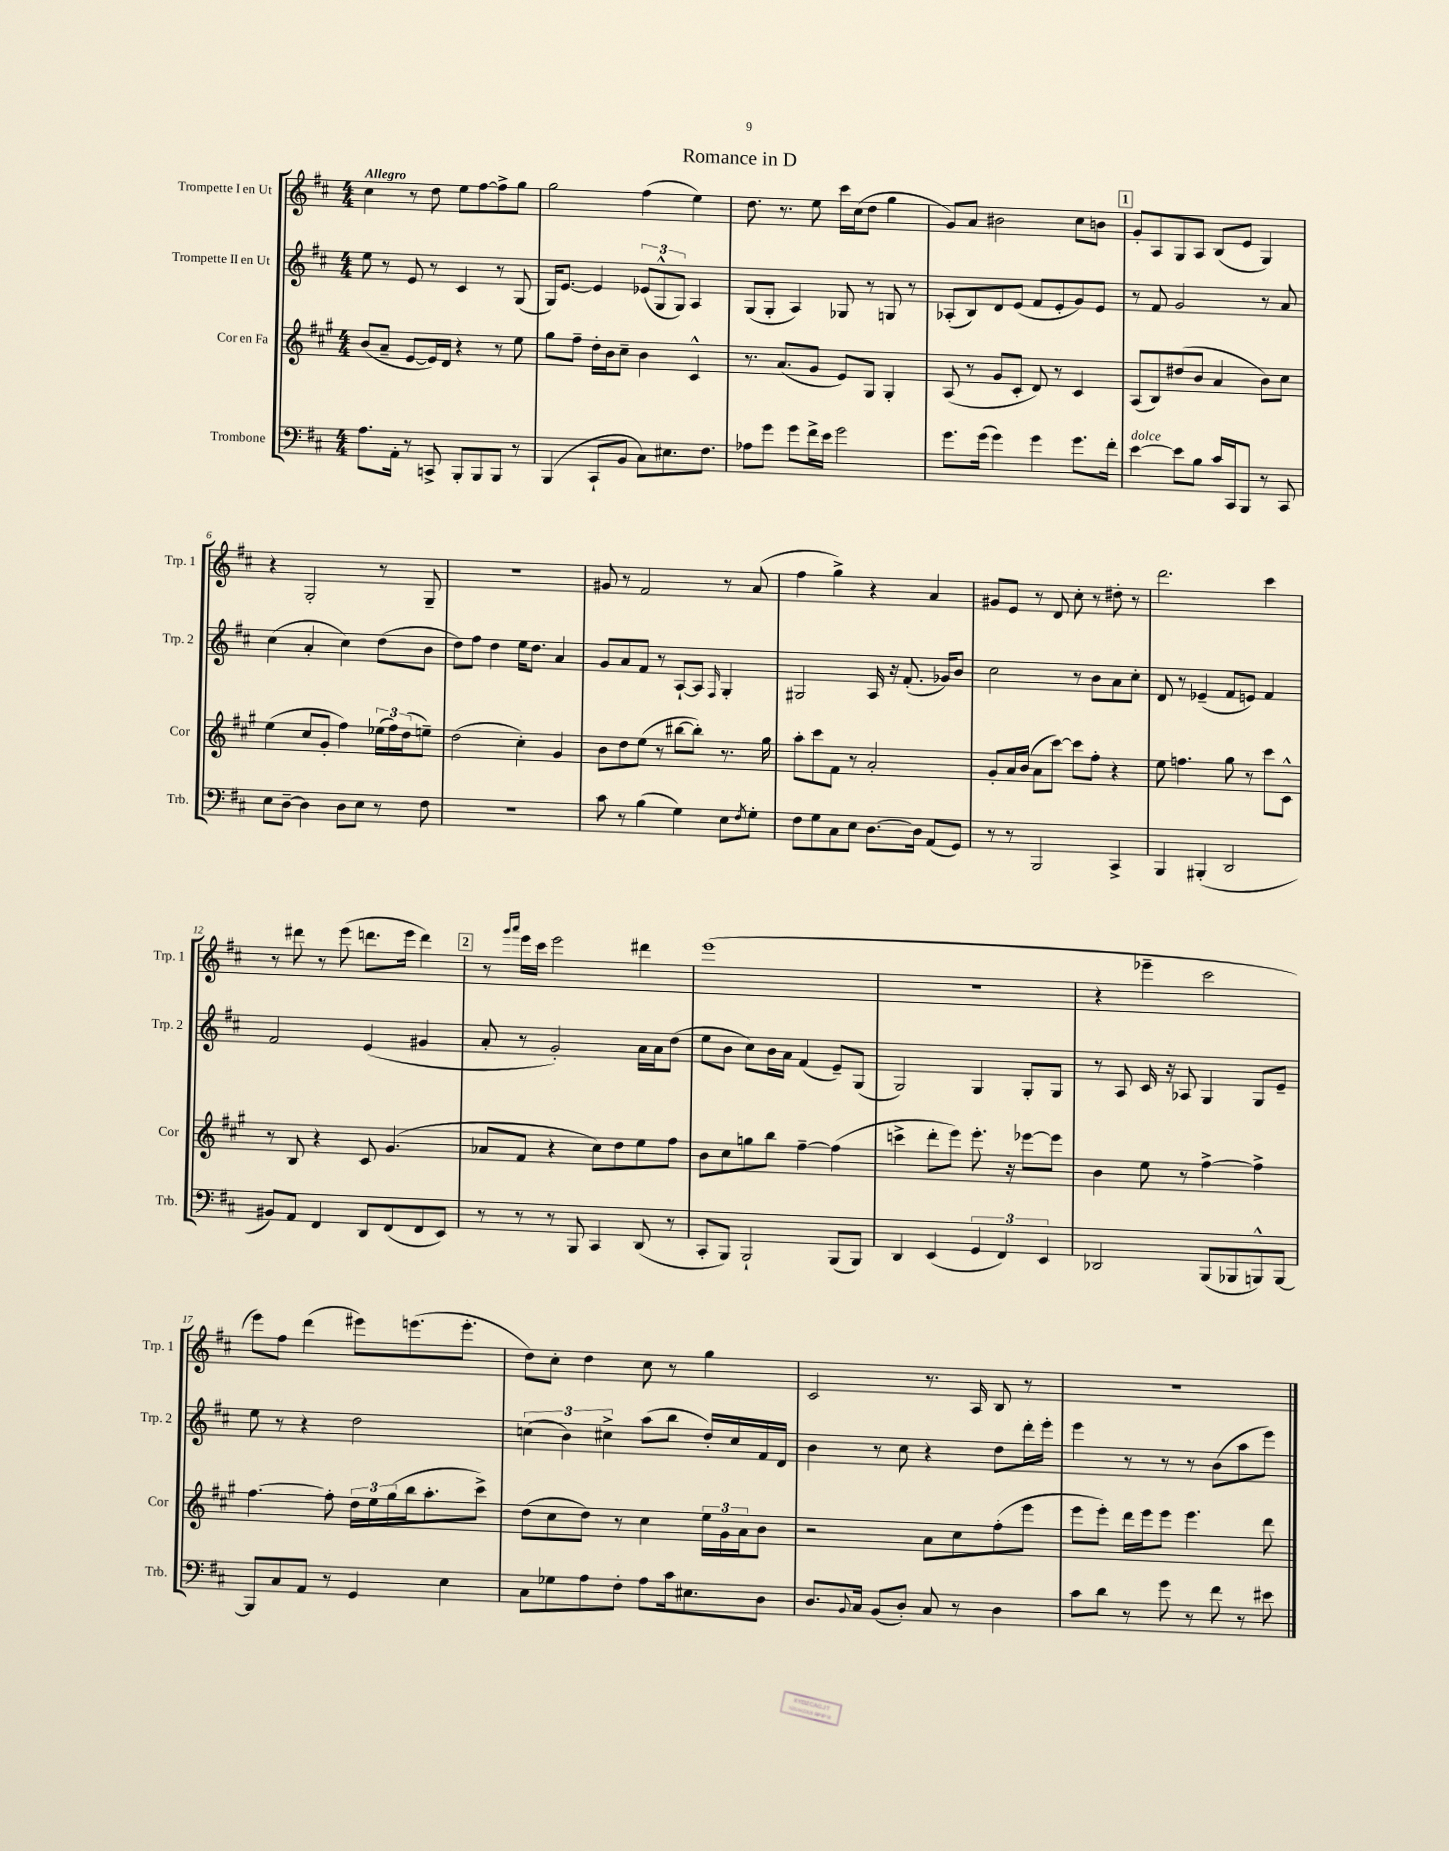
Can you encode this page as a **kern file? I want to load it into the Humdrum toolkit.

**kern	**kern	**kern	**kern
*part4	*part3	*part2	*part1
*staff4	*staff3	*staff2	*staff1
*I"Trombone	*I"Cor en Fa	*I"Trompette II en Ut	*I"Trompette I en Ut
*I'Trb.	*I'Cor	*I'Trp. 2	*I'Trp. 1
*clefF4	*clefG2	*clefG2	*clefG2
*k[f#c#]	*k[f#c#g#]	*k[f#c#]	*k[f#c#]
*M4/4	*M4/4	*M4/4	*M4/4
=1	=1	=1	=1
!	!	!	!LO:TX:a:B:t=Allegro
8.A\L	(8b/L	8ee\	4cc#\
.	8a~/J	8r	.
16AA'\Jk	.	.	.
8r	[8e/L	8e/	8r
8CCn^/	16e/L])	8r	8dd\
.	16d/JJ	.	.
8BBB'/L	4r	4c#/	8ee\L
8BBB/	.	.	[8ff#\
8BBB/J	8r	8r	8ff#^\]
8r	8ee\	(8G/	8gg\J
=2	=2	=2	=2
(4BBB/	8gg#\L	16G/KL)	2gg\
.	.	[8.e/J	.
.	8ff#~\J	.	.
8CC#`/L	16dd'\LL	4e/]	.
.	16b\J	.	.
8BB/J	8cc#~\J	.	.
8C#\L)	4b\	(12e-X/L	(4ff#\
.	.	12G^^/	.
8.E#X\	.	.	.
.	.	12G/J)	.
.	4c#^^/	4A/	4ee\)
8.F#\J	.	.	.
=3	=3	=3	=3
8A-X\L	8.r	(8G/L	8.dd\
8g\J	.	8G'/J	.
.	(8.a/L	.	8.r
8g\L	.	4A/)	.
16f#^\L	8g#/J	.	8ee\
16e\JJ	.	.	.
2g\	8e/L)	8G-X/	16ccc#\LL
.	.	.	(16cc#\J
.	8G#/J	8r	8dd\J
.	4G#'/	8Gn/	4gg\
.	.	8r	.
=4	=4	=4	=4
8.g\L	(8A/	(8A-X'/L	8g/L)
.	8r	8B/)	8a/J
(16g\Jk	.	.	.
4g\)	8g#/L	8d/	2b#X\
.	8c#'/J	(8e/J	.
4g\	8d/)	8f#/L	.
.	8r	8e'/	.
8.g\L	4c#/	8g/)	8cc#\L
.	.	8e/J	8bn\J
16f#'\Jk	.	.	.
!!LO:REH:place=s1:t=1
=5	=5	=5	=5
!LO:TX:a:i:t=dolce	!	!	!
[4e\	(8A/L	8r	8g'/L
.	8B/)	8f#/	8A/
8e\L]	(8dd#X/	2g/	8G/
8B\J	8b/J	.	8A/J
16c#/LL	4a/	.	(8B/L
16CC#/J	.	.	.
8BBB/J	.	.	8e/J
8r	8b\L)	8r	4G/)
8CC#/	8cc#\J	8a/	.
!!LO:LB:g=z
=6	=6	=6	=6
8E\L	(4ee\	(4cc#\	4r
[8D~\J	.	.	.
4D\]	8cc#/L	4a'/	2G'/
.	8g#'/J	.	.
8D\L	4ff#\)	4cc#\)	.
8E\J	.	.	.
8r	(24ee-X\LL	(8dd\L	8r
.	24ff#\)	.	.
.	(24dd\J	.	.
8F#\	8een~\J)	8b\J	8G~/
=7	=7	=7	=7
1r	(2dd\	8dd\L)	1r
.	.	8ff#\J	.
.	.	4dd\	.
.	4cc#'\)	16ee\KL	.
.	.	8.dd\J	.
.	4g#/	4a/	.
=8	=8	=8	=8
8c#\	8b\L	8g/L	8g#X/
8r	8dd\	8a/	8r
(4B\	(8ee\J	8f#/J	2f#/
.	8r	8r	.
4G\)	[8bb#X\L	[8A`/L	.
.	8bb#'\J])	8A/J]	.
.	.	16qqF#/	.
8E\L	8.r	4G'/	8r
8qF#/	.	.	.
8G'\J	.	.	(8a/
.	16gg#\	.	.
=9	=9	=9	=9
8F#\L	8aa'\L	2G#X/	4ff#\
8G\	8ccc#\	.	.
8C#\	8f#\J	.	4gg^\)
8E\J	8r	.	.
[8.D\L	2a'/	16A/	4r
.	.	16r	.
.	.	(8.f#'/	.
16D\Jk]	.	.	.
(8AA/L	.	.	4a/
.	.	16g-X/KL)	.
8GG/J)	.	8b/J	.
=10	=10	=10	=10
8r	8g#'/L	2cc#\	8g#X/L
8r	16a/L	.	8e/J
.	(16b/JJ	.	.
2BBB/	8a\L	.	8r
.	[8ccc#\J)	.	8d/
.	8ccc#\L]	8r	8cc#'\
.	8ff#'\J	8b\L	8r
4CC#^/	4r	8a\	8dd#X'\
.	.	8cc#'\J	8r
=11	=11	=11	=11
4BBB/	8ee\	8d/	2.ddd\
.	4.ffn\	8r	.
(4BBB#X'/	.	(4e-X~/	.
2DD/	8gg#\	8f#/L	.
.	8r	8en/J)	.
.	8ccc#\L	4f#/	4ccc#\
.	8c#^^\J	.	.
!!LO:LB:g=z
=12	=12	=12	=12
8BB#X/L)	8r	2f#/	8r
8AA/J	8B/	.	8ddd#X\
4FF#/	4r	.	8r
.	.	.	(8eee\
8DD/L	8c#/	(4e/	8.dddn\L
(8FF#/	(4.g#/	.	.
.	.	.	16eee\Jk
8FF#/	.	4g#X/	4ddd\)
8EE/J)	.	.	.
!!LO:REH:place=s1:t=2
=13	=13	=13	=13
8r	8a-X/L	8a'/	8r
.	.	.	16qqggg/LL
.	.	.	16qqaaa/JJ
8r	8f#/J	8r	16eee\LL
.	.	.	16ccc#\JJ
8r	4r	2g'/)	2eee\
8BBB/	.	.	.
4CC#/	8cc#\L)	.	.
.	8dd\	.	.
(8DD/	8ee\	16a\LL	4ddd#X\
.	.	16a\J	.
8r	8ff#\J	(8dd\J	.
=14	=14	=14	=14
8CC#'/L	8b\L	8ee\L	(1eee
8BBB/J)	8cc#\	8b\J	.
2BBB`/	8ggn\	8cc#\L)	.
.	8bb\J	16b\L	.
.	.	16a\JJ	.
.	[4ff#~\	(4f#/	.
(8BBB/L	(4ff#\]	8e~/L)	.
8BBB/J)	.	(8G/J	.
=15	=15	=15	=15
4DD/	4cccn^\	2G/)	1r
(4EE/	8ddd'\L	.	.
.	8eee\J)	.	.
6GG/	8.eee'\	4G/	.
6FF#/)	.	.	.
.	16r	.	.
.	[8eee-X\L	8G'/L	.
6EE/	.	.	.
.	8eee-\J]	8G/J	.
=16	=16	=16	=16
2DD-X/	4b\	8r	4r
.	.	8A/	.
.	8ee\	16c#/	4eee-X~\
.	.	16r	.
.	8r	8A-X/	.
(8BBB/L	[4ff#^\	4G/	2ccc#\
8BBB-X/	.	.	.
8BBBn^^/)	4ff#^\]	8G/L	.
[8BBB/J	.	8e~/J	.
!!LO:LB:g=z
=17	=17	=17	=17
8BBB/L]	[4.ff#\	8ee\	8eee\L)
8C#/	.	8r	8ff#\J
8AA/J	.	4r	(4ddd\
8r	8ff#'\]	.	.
4GG/	24dd\LL	2dd\	8eee#X\L)
.	24ee\	.	.
.	(24gg#\	.	.
.	16bb\J	.	(8.eeen\
.	8.aa'\	.	.
4E\	.	.	.
.	.	.	8.eee'\J
.	8ccc#^\J)	.	.
=18	=18	=18	=18
8C#\L	(8dd\L	(6ccn\	8dd\L)
8G-X\	8cc#\	.	8cc#'\J
.	.	6b\)	.
8A\	8dd\J)	.	4dd\
.	.	6cc#X^\	.
8F#'\J	8r	.	.
8A\L	4cc#\	(8aa\L	8cc#\
16c#\k	.	8bb\J	8r
8.E#X\	.	.	.
.	24ee\LL	16dd'/LL)	4gg\
.	24g#\	.	.
.	.	16cc#/	.
.	24a\J	.	.
8D\J	8b\J	16f#/	.
.	.	16d/JJ	.
=19	=19	=19	=19
8.D/L	2r	4b\	2c#/
8qqBB/	.	.	.
16C#/Jk	.	.	.
(8BB/L	.	8r	.
8D'/J)	.	8cc#\	.
8C#/	8a\L	4r	8.r
8r	8cc#\	.	.
.	.	.	16A/
4D\	(8ff#'\	8dd\L	8B/
.	8eee\J	16ddd'\L	8r
.	.	16eee'\JJ	.
=20	=20	=20	=20
8c#\L	8eee\L	4eee\	1r
8d\J	8eee'\J)	.	.
8r	16ddd\LL	8r	.
.	16eee\J	.	.
8g\	8eee\J	8r	.
8r	4.eee\	8r	.
8f#\	.	(8b\L	.
8r	.	8aa\	.
8e#X\	8ddd\	8eee\J)	.
==	==	==	==
*-	*-	*-	*-
